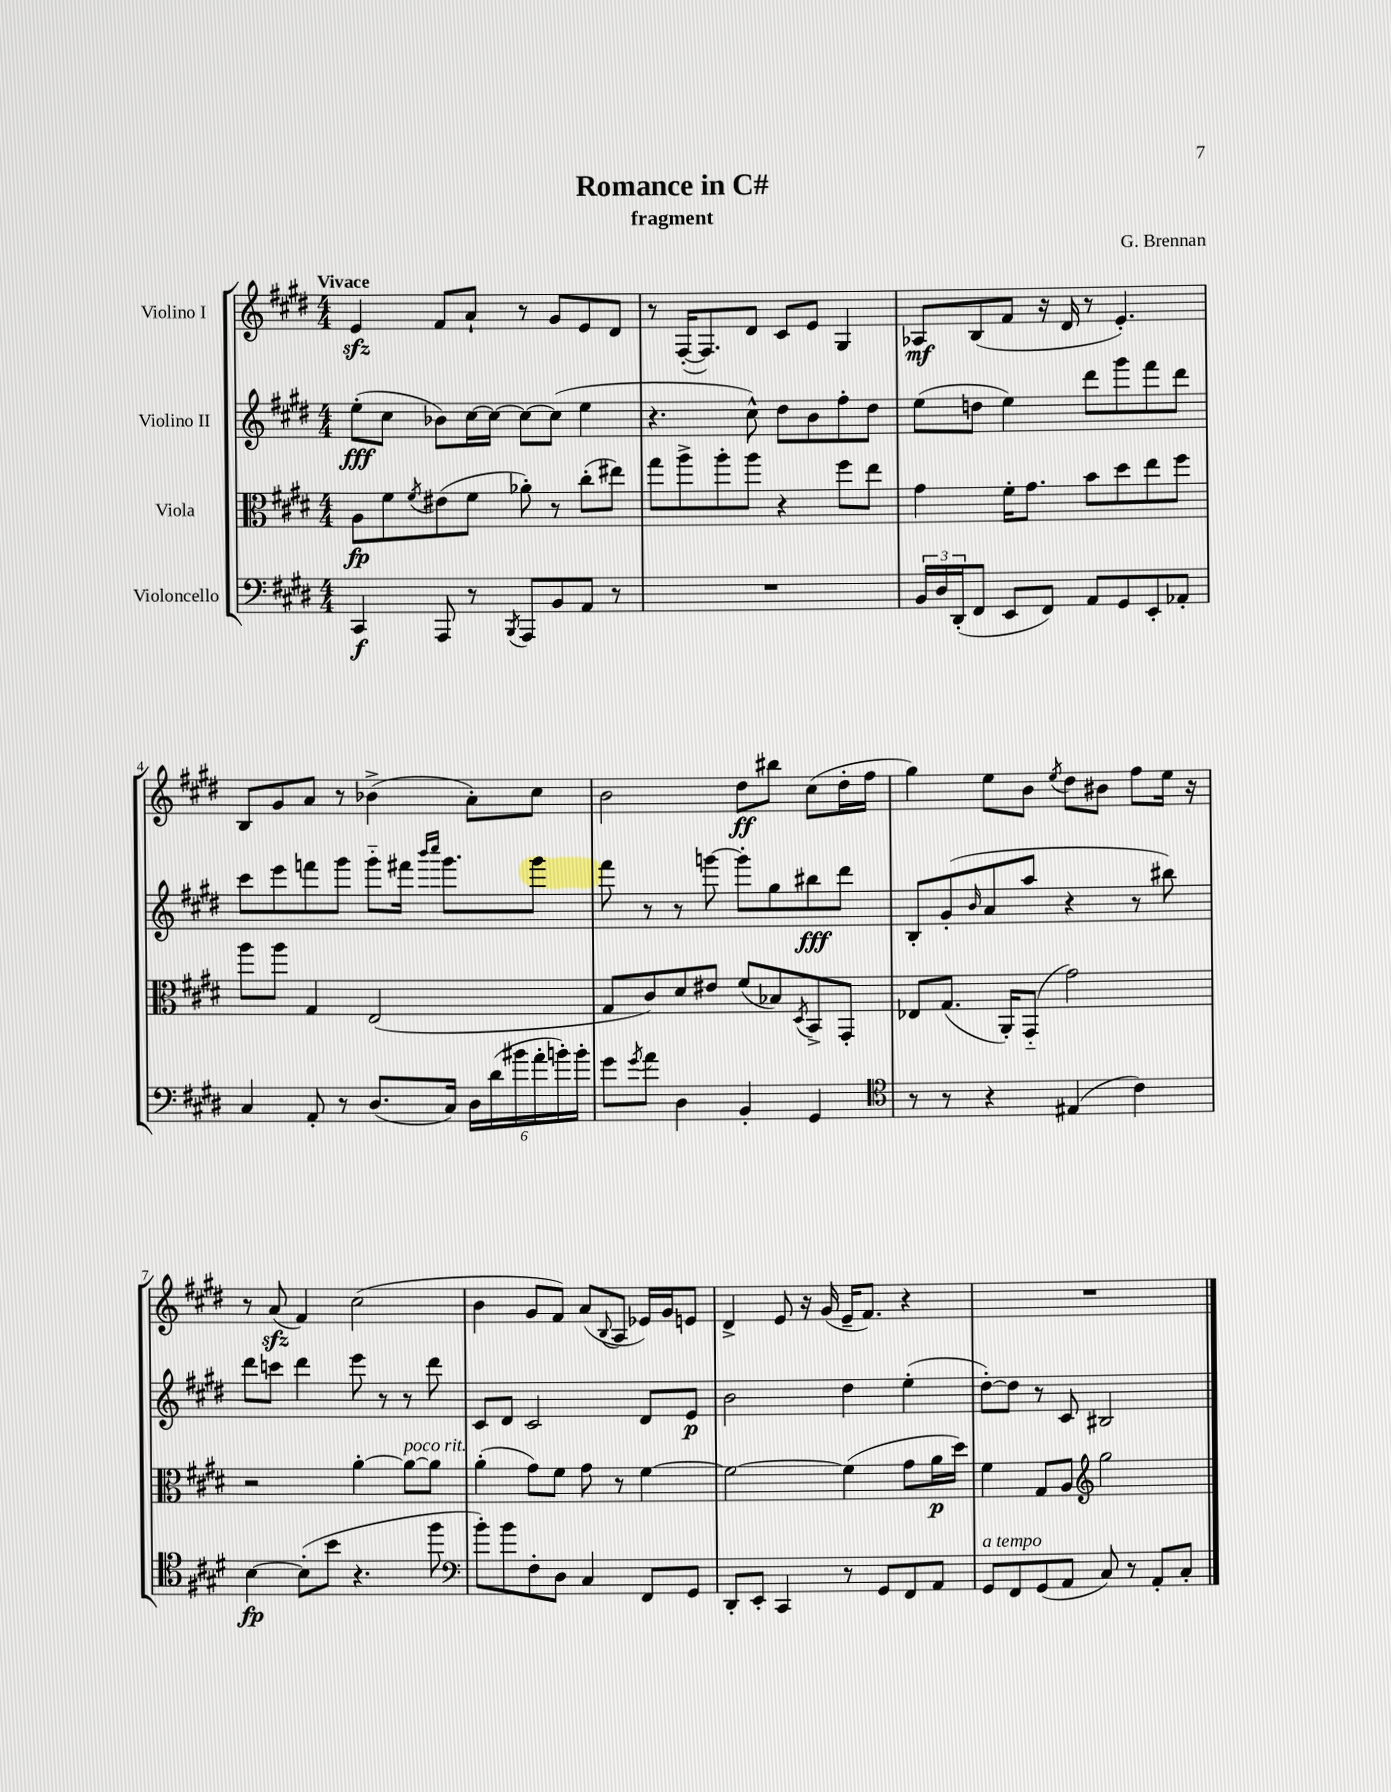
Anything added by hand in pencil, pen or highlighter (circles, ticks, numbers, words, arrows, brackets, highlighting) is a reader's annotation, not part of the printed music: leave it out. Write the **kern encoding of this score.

**kern	**kern	**kern	**kern
*staff4	*staff3	*staff2	*staff1
*clefF4	*clefC3	*clefG2	*clefG2
*k[f#c#g#d#]	*k[f#c#g#d#]	*k[f#c#g#d#]	*k[f#c#g#d#]
*M4/4	*M4/4	*M4/4	*M4/4
4CC#	8A	(8ee'	4e
.	8f#	8cc#	.
.	8qf#	.	.
8AAA	(8e#	8b-)	8f#
8r	8f#	[16cc#	8a`
.	.	16cc#_	.
8qBBB	.	.	.
8AAA	8a-')	8cc#_	8r
8BB	8r	(8cc#]	8g#
8AA	(8cc#'	4ee	8e
8r	8ee#)	.	8d#
=	=	=	=
1r	8gg#	4.r	8r
.	8aa^	.	([16F#'
.	.	.	8.F#])
.	8aa'	.	.
.	8aa	8cc#^^)	8d#
.	4r	8dd#	8c#
.	.	8b	8e
.	8ff#	8ff#'	4G#
.	8ee	8dd#	.
=	=	=	=
24BB	4g#	(8ee	8A-
24D#	.	.	.
(24DD#'	.	.	.
8FF#	.	8dd	(8B
8EE	16f#'	4ee)	8f#
.	8.g#	.	.
8FF#)	.	.	16r
.	.	.	16d#
8AA	8b	8ddd#	8r
8GG#	8dd#	8ggg#	4.e')
8EE'	8ee	8fff#	.
8AA-'	8ff#	8ddd#	.
=	=	=	=
4C#	8aa	8ccc#	8B
.	8aa	8eee	8g#
8AA'	4G#	8fff	8a
8r	.	8ggg#	8r
(8.D#	(2E	8ggg#'~	(4b-^
.	.	16fff#	.
.	.	16qqbbb	.
.	.	16qqcccc#	.
16C#)	.	8.ggg#	.
24D#	.	.	8a')
(24d#	.	.	.
24b#	.	.	.
24a'	.	8ggg#	8cc#
24b')	.	.	.
24b'	.	.	.
=	=	=	=
8g#	8G#	8fff#	2b
8qg#	.	.	.
8a	8c#)	8r	.
4D#	8d#	8r	.
.	8e#	[8ggg	.
4BB'	(8f#	8ggg']	8dd#
.	8B-)	8gg#	8bb#
.	8qD#	.	.
4GG#	8BB^	8bb#	(8cc#
.	8GG#'	8ddd#	16dd#'
.	.	.	16ff#
=	=	=	=
*clefC4	*	*	*
8r	8E-	8B'	4gg#)
8r	(8.G#	(8g#'	.
.	.	16qqb	.
4r	.	8a	8ee
.	16AA')	.	.
.	(8GG#'~	8aa	8b
.	.	.	8qee
(4E#	2g#)	4r	8dd#
.	.	.	8b#
4c#)	.	8r	8ff#
.	.	8bb#)	16ee
.	.	.	16r
=	=	=	=
[4B	2r	8ddd#	8r
.	.	8ccc	(8a
(8B']	.	4ddd#	4f#)
8b	.	.	.
4.r	[4a'	8eee	(2cc#
.	.	8r	.
.	8a_	8r	.
8ff#	8a]	8ddd#	.
=	=	=	=
*clefF4	*	*	*
8b')	(4a'	8c#	4b
8b	.	8d#	.
8F#'	8g#)	2c#	8g#
8D#	8f#	.	8f#)
4C#	8g#	.	(8a
.	.	.	8qqB
.	8r	.	8A
8FF#	[4f#	8d#	16e-)
.	.	.	16g#
8GG#	.	8e	8e
=	=	=	=
8DD#'	2f#_	2b	4d#^
8EE'	.	.	.
4CC#	.	.	8e
.	.	.	16r
.	.	.	(16g#
8r	(4f#]	4dd#	16e~
.	.	.	8.f#)
8GG#	.	.	.
8FF#	8g#	(4ee'	4r
8AA	16a	.	.
.	16dd#)	.	.
=	=	=	=
8GG#	4f#	[8dd#')	1r
8FF#	.	8dd#]	.
(8GG#	8G#	8r	.
8AA	8A	8c#	.
*	*clefG2	*	*
8C#)	2gg#	2B#	.
8r	.	.	.
8AA'	.	.	.
8C#'	.	.	.
==	==	==	==
*-	*-	*-	*-
